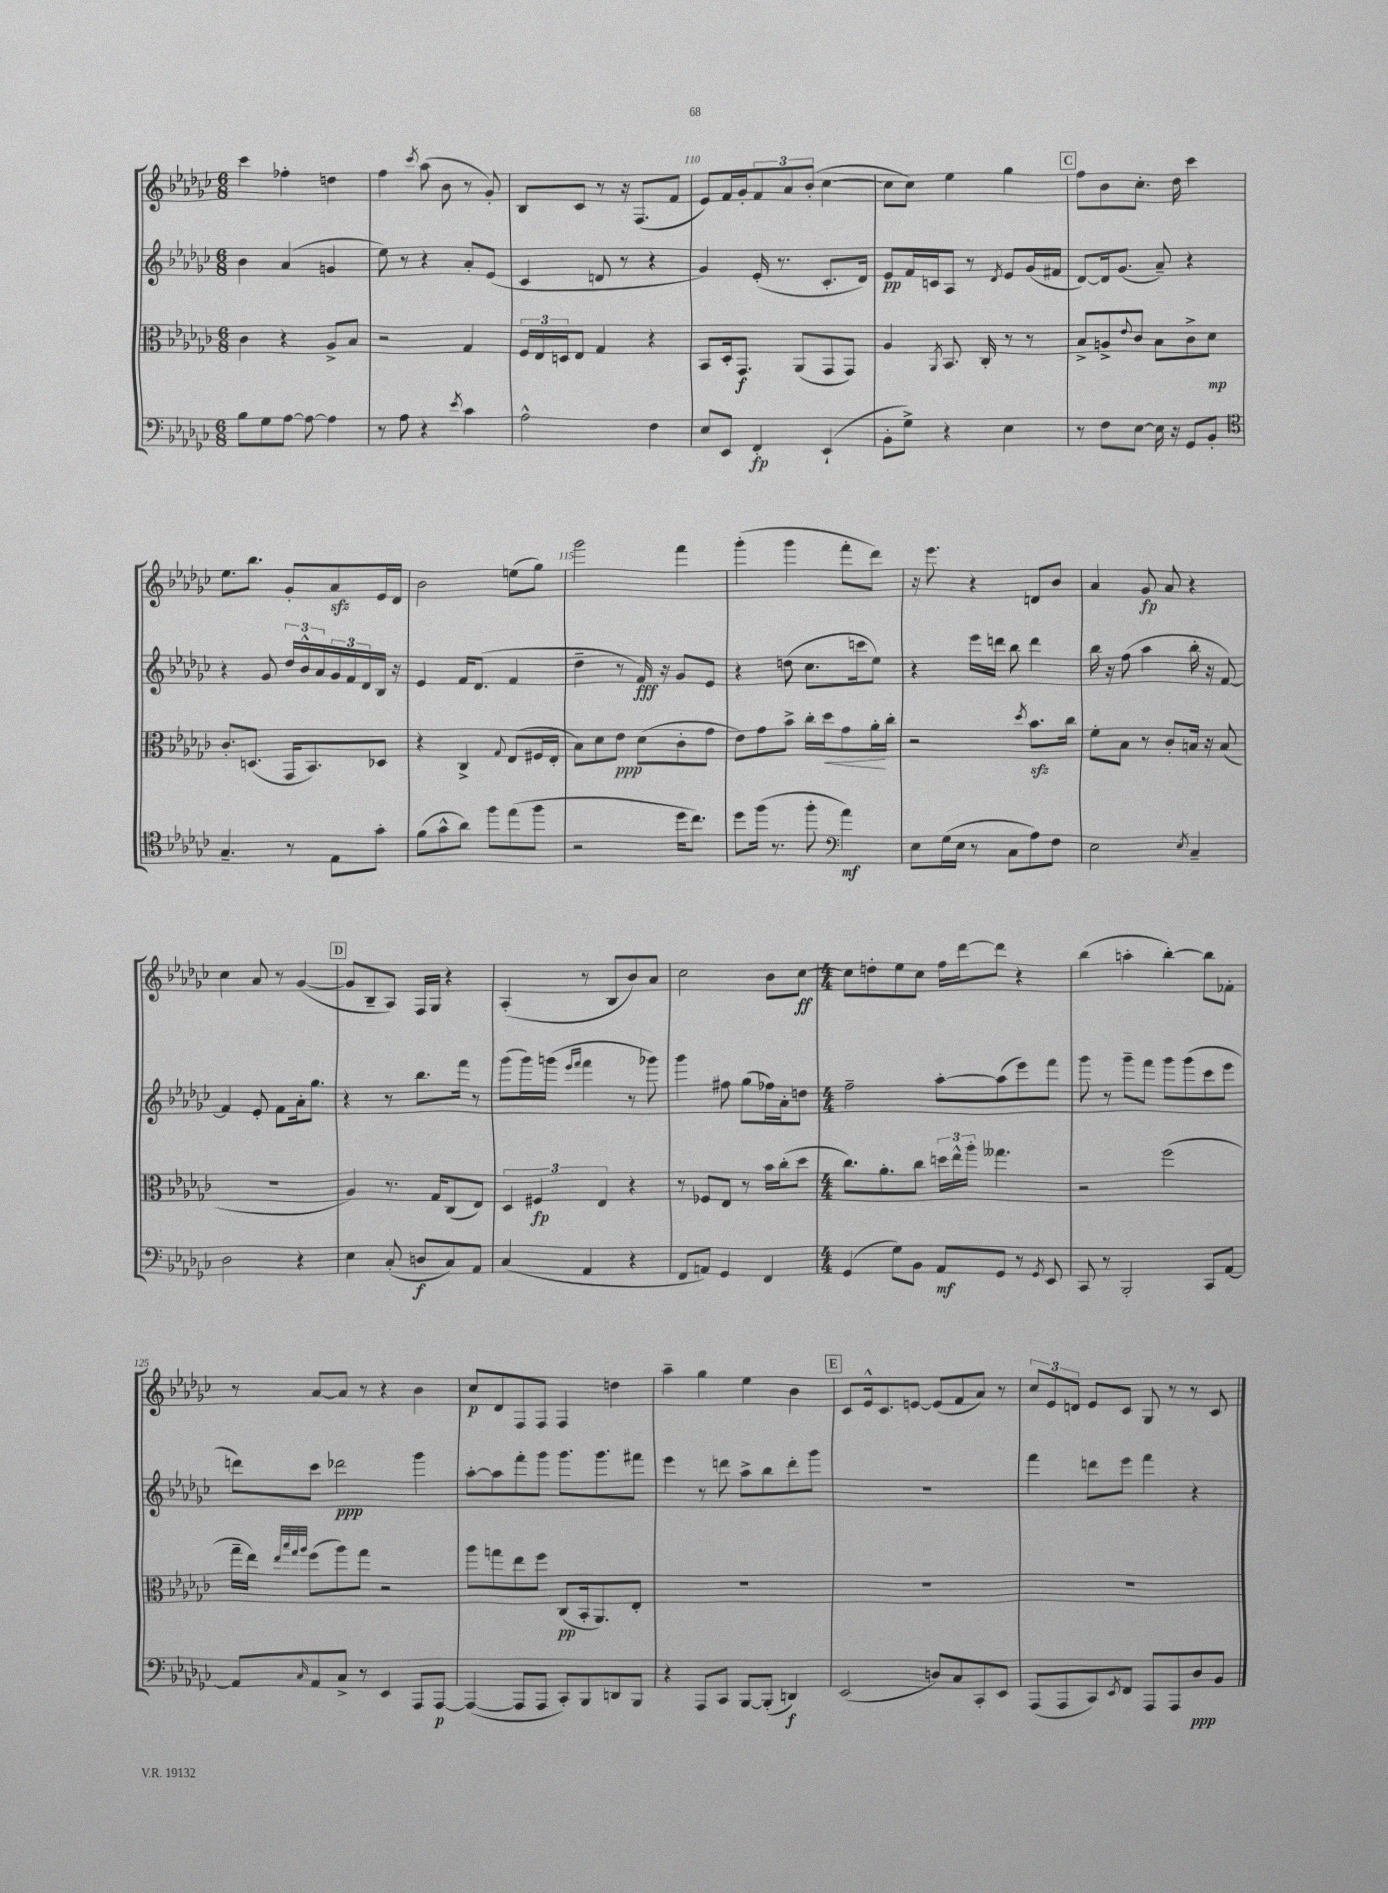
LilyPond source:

<<
\new StaffGroup <<
\new Staff = "s0" {
    \clef treble \key ges \major \numericTimeSignature \time 6/8
    ces'''4 fes''4-. d''4 |
    f''4 \acciaccatura { ces'''8 } aes''8( bes'8 r8 ges'8-.) |
    bes8 ces'8 r8 r16 f8.( f'8 |
    ees'8) f'16 ges'16-. \tuplet 3/2 { f'8 aes'8 bes'8-.( } ces''4~ |
    ces''8 ces''8) ees''4 ges''4 |
    \mark \markup { \box "C" } f''8 bes'8 ces''8.-. des''16 ces'''4 |
    ees''8. bes''8. ges'8-. aes'8\sfz ees'16 des'16 |
    bes'2 e''8( ges''8) |
    ges'''2 f'''4 |
    ges'''4-.( ges'''4 f'''8-. des'''8) |
    r16 ees'''8. r4 d'8 bes'8 |
    aes'4 ges'8\fp aes'8 r4 |
    ces''4 aes'8 r8 ges'4~( |
    \mark \markup { \box "D" } ges'8 bes8-- aes8) f16 ges16 r4 |
    aes4-.( r8 bes8 bes'8) aes'8 |
    ces''2 bes'8 ces''8~\ff |
    \numericTimeSignature \time 4/4 ces''8 d''8-. ees''8 ces''8 f''16 des'''16~ des'''8 r4 |
    bes''4( a''4-. bes''4~-.) bes''8 fes'8-. |
    r8 aes'8~ aes'8 r8 r4 bes'4 |
    ces''8\p des'8 f8 f8 f4 d''4 |
    aes''4-- ges''4 ees''4 bes'4 |
    \mark \markup { \box "E" } ces'8 ees'16-^ ces'8. e'8~ e'8( f'8 aes'8) r8 |
    \tuplet 3/2 { ces''8 ees'8 d'8 } ees'8 ces'8 ges8 r8 r8 ces'8 \bar "|." |
}
\new Staff = "s1" {
    \clef treble \key ges \major \numericTimeSignature \time 6/8
    bes'4 aes'4( g'4 |
    ees''8) r8 r4 aes'8-. ees'8( |
    ces'4 d'8 r8 r4 |
    ges'4) ees'16-.( r8. ces'8.-. des'16) |
    ees'8\pp f'16 c'16 aes8 r8 \acciaccatura { des'8 } ees'8 ges'16( fis'16 |
    \mark \markup { \box "C" } des'8~) des'16 ges'8.( aes'8--) r4 |
    r4 ges'8 \tuplet 3/2 { des''16 bes'16-^ aes'16 } \tuplet 3/2 { ges'16 f'16 des'16 } bes16 r16 |
    ees'4 f'16 des'8.( f'4 |
    des''4-- r8 f'16\fff) r16 ges'8 ees'8 |
    r4 d''8( ces''8. c'''16 ees''8) |
    r4 ees'''16 d'''16 bes''8 d'''4 |
    bes''16 r16 f''8( aes''4 bes''16-. r16 f'8~) |
    f'4 ees'8-. f'8 aes'16-. ges''8. |
    \mark \markup { \box "D" } r4 r8 bes''8. f'''16 r8 |
    ges'''8( ges'''16) g'''16( \grace { ees'''16 f'''16 } f'''4 r8 ges'''8) |
    ges'''4 fis''8 ges''8( fes''16) aes'16-. d''8 |
    \numericTimeSignature \time 4/4 f''2-- aes''8~-. aes''8( ees'''8) f'''8 |
    ges'''8 r8 ges'''8-- f'''8 ges'''8 ges'''8( ces'''8 ees'''8 |
    d'''8) ces'''8 des'''2\ppp ges'''4 |
    aes''8~-. aes''8 f'''8-. ges'''8 ges'''8. ges'''8. fis'''8 |
    ees'''4 r8 d'''8 aes''8-> bes''8 d'''8-. ges'''8 |
    \mark \markup { \box "E" } R1 |
    f'''4 d'''8 ees'''8 f'''4 r4 \bar "|." |
}
\new Staff = "s2" {
    \clef alto \key ges \major \numericTimeSignature \time 6/8
    ces'4 r4 aes8-> bes8 |
    r2 ges4 |
    \tuplet 3/2 { f16 ees16 d16 } ees8 ges4 r4 |
    bes,8 des16-. ges,8.\f aes,8( ges,8 ges,8) |
    aes4 \acciaccatura { aes,8 } bes,8. ces16-. r8 r8 |
    \mark \markup { \box "C" } bes8-> a8-> \appoggiatura { ees'8 } ces'8 bes8 ces'8-> des'8\mp |
    ces'8.-. d8.( ges,16 bes,8.) des8 |
    r4 ces4-> \appoggiatura { ges8 } ees8( fis16 ees16-. |
    bes8) des'8 ees'8\ppp des'8( ces'8-. ges'8 |
    ees'8) ges'8 bes'8-> ces''16-. des''16\< ges'8 aes'16-.\! ces''16-. |
    r2 \acciaccatura { des''8 } bes'8.\sfz ces''16 |
    f'8-. bes8 r8 ces'8-. b16 r16 b8( |
    R2. |
    \mark \markup { \box "D" } aes4) r8. ges16 ces8( ees8) |
    \tuplet 3/2 { des4 fis4\fp ees4 } r4 |
    r8 fes8 ees8 r8 bes'16 ces''16-.( des''8 |
    \numericTimeSignature \time 4/4 ces''8.) aes'8.-. ces''8 \tuplet 3/2 { d''16 ees''16-^ aes''16-. } geses''4. |
    r2 f''2( |
    ges''16-- ees''16) \grace { ees''32 bes''32 ges''32 aes''32 } f''8( aes''8) ges''8 r2 |
    aes''8 g''8 ees''8 f''8 ces8\pp( bes,16-. aes,8.) ees8-. |
    R1 |
    \mark \markup { \box "E" } R1 |
    R1 \bar "|." |
}
\new Staff = "s3" {
    \clef bass \key ges \major \numericTimeSignature \time 6/8
    bes8 ges8 aes8~ aes8~ aes4 |
    r8 aes8 r4 \acciaccatura { ees'8 } ces'4 |
    aes2-^ f4 |
    ees8 ees,8 f,4-.\fp ees,4-!( |
    bes,8-. ges8->) r4 ees4 |
    \mark \markup { \box "C" } r8 f8 ees8~ ees16 r16 ges,8 bes,8-. |
    \clef tenor ges4.-- r8 ees8 ges'8-. |
    f'8( ges'8-^ aes'8) f''8 ees''8( f''8 |
    r2 des''16 ces''8.) |
    des''8 f''16( r8. f''8-. \clef bass aes'4\mf) |
    ees8 ges16( ees16 r8 ces8 aes8) f8 |
    ees2 \acciaccatura { ees8 } ces4-- |
    des2 r4 |
    \mark \markup { \box "D" } ees4 ces8-.( d8\f ces8) aes,8 |
    ces4( aes,4 r4 |
    f,8 a,8) ges,4 f,4 |
    \numericTimeSignature \time 4/4 ges,4( ges8) bes,8 aes,8\mf ges,8 r8 \acciaccatura { ges,8 } ees,8 |
    ces,8 r8 bes,,2-. ces,8 aes,8~ |
    aes,8 \grace { ces16 } aes,8 ces8-> r8 ees,4 aes,,8 aes,,8~\p |
    aes,,4~( aes,,8 aes,,8 ces,8-.) bes,,8 d,8 bes,,8 |
    r4 aes,,8 ces,8 bes,,8~ bes,,8-.( d,4\f) |
    \mark \markup { \box "E" } ees,2( d8) ces8 ces,8-. ees,8 |
    aes,,8( aes,,8 ces,8) \acciaccatura { ees,8 } f,8 aes,,8 aes,,8 des8\ppp bes,8 \bar "|." |
}
>>
>>
\layout { \context { \Score currentBarNumber = #107 \override BarNumber.break-visibility = ##(#f #t #t) barNumberVisibility = #(every-nth-bar-number-visible 5) } }
